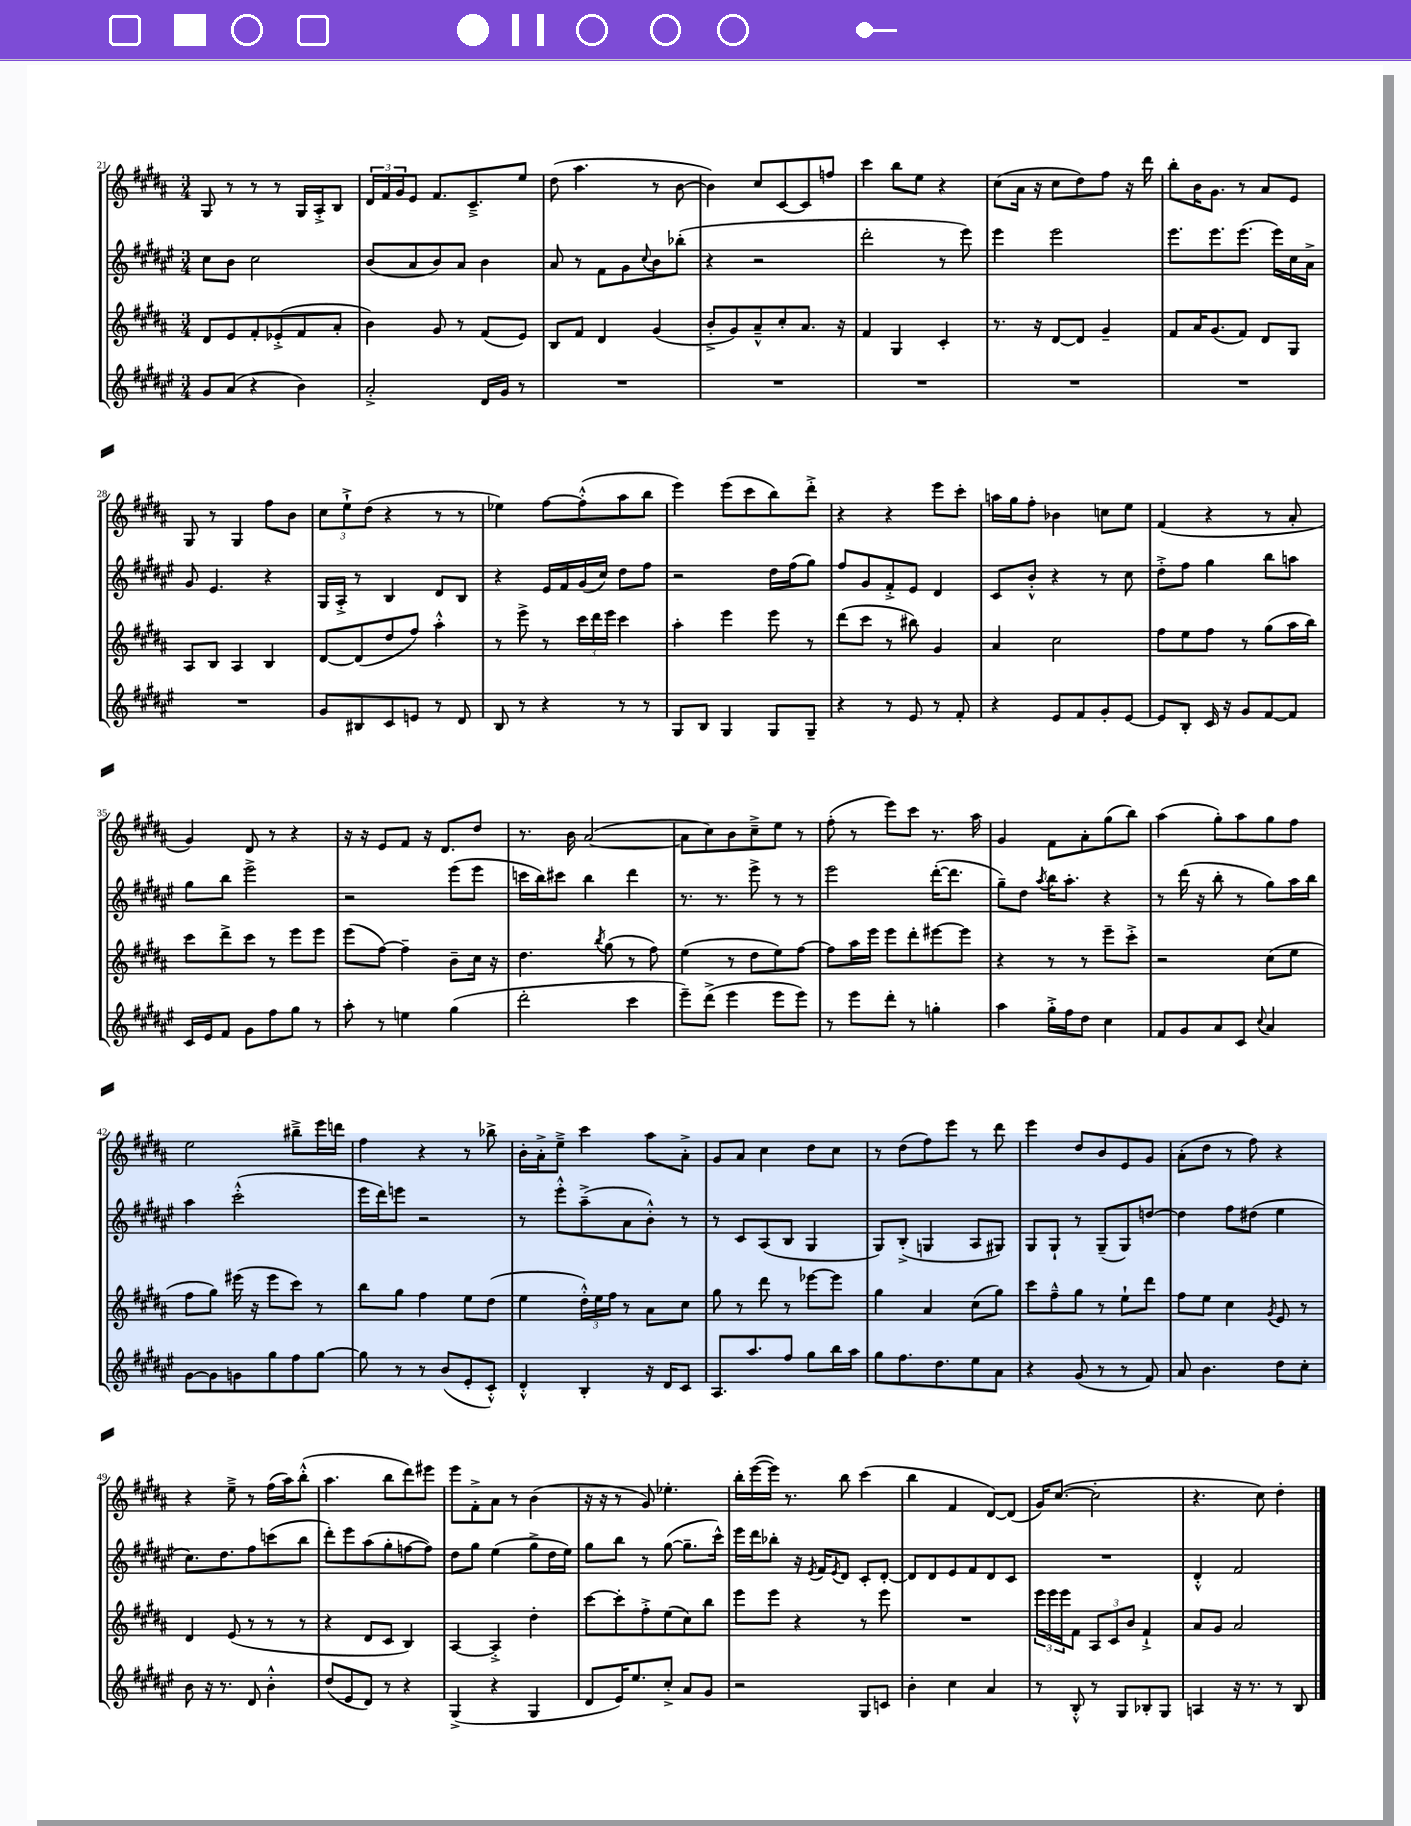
<<
\new StaffGroup <<
\new Staff = "s0" {
    \clef treble \key b \major \numericTimeSignature \time 3/4
    gis8 r8 r8 r8 gis16 ais16-.-> b8 |
    \tuplet 3/2 { dis'16 fis'16 gis'16 } e'8 fis'8. cis'8.---> e''8 |
    dis''8( ais''4. r8 b'8~ |
    b'4) cis''8 cis'8~ cis'8 f''8 |
    cis'''4 b''8 e''8 r4 |
    cis''8( ais'16 r16 cis''8 dis''8) fis''8 r16 dis'''16 |
    b''8-. b'16 gis'8. r8 ais'8 e'8 |
    gis8 r8 gis4 fis''8 b'8 |
    \tuplet 3/2 { cis''8 e''8-!-> dis''8( } r4 r8 r8 |
    ees''4) fis''8~ fis''8-.-^( ais''8 b''8 |
    e'''4) e'''8( cis'''8 b''8) dis'''8-.-> |
    r4 r4 e'''8 cis'''8-. |
    a''16 gis''16 fis''8-. bes'4 c''8 e''8 |
    fis'4( r4 r8 ais'8-. |
    gis'4) dis'8 r8 r4 |
    r16 r16 e'8 fis'8 r16 dis'8. dis''8 |
    r8. b'16 ais'2~( |
    ais'8 cis''8) b'8 cis''8---> e''8 r8 |
    fis''8-.( r8 e'''8) cis'''8 r8. ais''16 |
    gis'4 fis'8 ais'8-. gis''8( b''8) |
    ais''4( gis''8-.) ais''8 gis''8 fis''8 |
    e''2 bis''8---> e'''16 d'''16 |
    fis''4 r4 r8 bes''8-> |
    b'16-. ais'16-.-> e''8---> cis'''4 ais''8 ais'8-.-> |
    gis'8 ais'8 cis''4 dis''8 cis''8 |
    r8 dis''8( fis''8) e'''8 r8 dis'''8 |
    e'''4 dis''8 b'8 e'8 gis'8 |
    ais'8-.( dis''8 r8 fis''8) r4 |
    r4 e''8---> r8 fis''16( ais''16) b''8-.-^( |
    ais''4. b''8 dis'''8) eis'''8 |
    e'''8 fis'8-.-> ais'8 r8 b'4( |
    r16 r16 r8 gis'8) ees''4.-. |
    b''16-. e'''16~( e'''16) r8. b''8 cis'''4( |
    b''4 fis'4 dis'8~) dis'8( |
    gis'16) cis''8.~( cis''2-. |
    r4. cis''8) dis''4-. \bar "|." |
}
\new Staff = "s1" {
    \clef treble \key fis \major \numericTimeSignature \time 3/4
    cis''8 b'8 cis''2 |
    b'8( ais'8 b'8) ais'8 b'4 |
    ais'8 r8 fis'8 gis'8 \appoggiatura { cis''8 } b'8 bes''8-.( |
    r4 r2 |
    dis'''2-. r8 eis'''8) |
    eis'''4 eis'''2 |
    eis'''8. eis'''8. eis'''8.( eis'''16) cis''16 ais'16-> |
    gis'8 eis'4. r4 |
    gis16 ais16-.-> r8 b4 dis'8 b8 |
    r4 eis'16 fis'16 gis'16( cis''16) dis''8 fis''8 |
    r2 dis''16 fis''16( gis''8) |
    fis''8 gis'8 fis'8-.-> eis'8 dis'4 |
    cis'8 b'8-.-^ r4 r8 cis''8 |
    dis''8-.-> fis''8 gis''4 b''8 a''8 |
    gis''8 b''8 eis'''2-> |
    r2 eis'''8( eis'''8 |
    c'''16 b''16) cis'''8 b''4 dis'''4 |
    r8. r8. eis'''8-> r8 r8 |
    eis'''2 dis'''16~-.( dis'''8. |
    gis''8--) dis''8 \acciaccatura { ais''8 } b''16 ais''8.-. r4 |
    r8 dis'''16( r16 b''8-. r8 gis''8) ais''16 b''16 |
    ais''4 cis'''2-.-^( |
    eis'''16 dis'''16) e'''8 r2 |
    r8 eis'''8-.-^ ais''8--->( ais'8 b'8-.-^) r8 |
    r8 cis'8 ais8( b8 gis4 |
    gis8) b8-.->( g4 ais8 gis8) |
    gis8 gis8-! r8 gis8--( gis8) d''8~ |
    d''4 fis''8 dis''8( eis''4 |
    cis''8.) dis''8. fis''8 c'''8( b''8 |
    dis'''8-.) eis'''8 ais''8( gis''8-. f''8~ f''8) |
    dis''8 gis''8 eis''4( gis''8-> dis''16 eis''16) |
    gis''8 b''8 r8 gis''8~( gis''8.-- cis'''16-^) |
    eis'''16 dis'''16 bes''8-. r16 \acciaccatura { eis'8 } fis'16 \acciaccatura { eis'8 } dis'8 cis'8-. dis'8~-. |
    dis'8 dis'8 eis'8 fis'8 dis'8 cis'8 |
    R2. |
    dis'4-.-^ fis'2 \bar "|." |
}
\new Staff = "s2" {
    \clef treble \key b \major \numericTimeSignature \time 3/4
    dis'8 e'8 fis'8-. ees'8-.->( fis'8 ais'8-. |
    b'4) gis'8 r8 fis'8( e'8) |
    b8 fis'8 dis'4 gis'4( |
    b'8-.-> gis'8) ais'8---^ cis''8-. ais'8. r16 |
    fis'4 gis4 cis'4-. |
    r8. r16 dis'8~ dis'8 gis'4-- |
    fis'8 ais'16 gis'8.( fis'8) dis'8 gis8 |
    ais8 b8 ais4 b4 |
    dis'8~ dis'8( dis''8 fis''8) ais''4-.-^ |
    r8 e'''8-> r8 \tuplet 3/2 { cis'''16 dis'''16 e'''16 } cis'''4 |
    ais''4-. e'''4 e'''8 r8 |
    dis'''8( cis'''8 r8 bis''8) gis'4 |
    ais'4 cis''2 |
    fis''8 e''8 fis''8 r8 gis''8( ais''16 b''16) |
    cis'''8 dis'''8-> cis'''8 r8 e'''8 e'''8 |
    e'''8( fis''8~) fis''4-- b'8-- cis''16 r16 |
    dis''4. \acciaccatura { b''8 } gis''8( r8 fis''8) |
    e''4( r8 dis''8 e''8) fis''8~ |
    fis''8 ais''16 e'''16 e'''8 dis'''8-. eis'''8~ eis'''8 |
    r4 r8 r8 e'''8-- cis'''8-.-> |
    r2 cis''8( e''8 |
    fis''8 gis''8) eis'''16( r16 eis'''8 cis'''8) r8 |
    b''8 gis''8 fis''4 e''8 dis''8( |
    e''4 \tuplet 3/2 { dis''16-.-^) e''16 fis''16 } r8 ais'8 cis''8 |
    gis''8 r8 dis'''8 r8 ees'''8~ ees'''8 |
    gis''4 ais'4 cis''8( gis''8) |
    cis'''8 fis''8---^ gis''8 r8 e''8-! dis'''8 |
    fis''8 e''8 cis''4 \acciaccatura { gis'8 } e'8 r8 |
    dis'4 e'8( r8 r8 r8 |
    r4 dis'8 cis'8 b4) |
    ais4~ ais4-.-> dis''4-. |
    cis'''8~ cis'''8-. fis''8-.-> e''8( cis''8) b''8 |
    e'''8 e'''8 r4 r8 e'''8 |
    R2. |
    \tuplet 3/2 { e'''16 e'''16 e'''16 } fis'8 \tuplet 3/2 { ais8 cis'8 b'8 } fis'4-!-> |
    ais'8 gis'8 ais'2 \bar "|." |
}
\new Staff = "s3" {
    \clef treble \key fis \major \numericTimeSignature \time 3/4
    gis'8 ais'8( r4 b'4) |
    ais'2-.-> dis'16 gis'16 r8 |
    R2. |
    R2. |
    R2. |
    R2. |
    R2. |
    R2. |
    gis'8 bis8 cis'8 e'8 r8 dis'8 |
    b8 r8 r4 r8 r8 |
    gis8 b8 gis4 gis8 gis8-- |
    r4 r8 eis'8 r8 fis'8-. |
    r4 eis'8 fis'8 gis'8-. eis'8~ |
    eis'8 b8-. cis'16 r16 gis'8 fis'8~ fis'8 |
    cis'16 eis'16 fis'8 gis'8 fis''8 gis''8 r8 |
    ais''8-. r8 e''4 gis''4( |
    dis'''2-. cis'''4 |
    eis'''8--) dis'''8->( eis'''4 eis'''8 eis'''8) |
    r8 eis'''8 dis'''8-. r8 g''4-. |
    ais''4 gis''16-.-> fis''16 dis''8 cis''4 |
    fis'8 gis'8 ais'8 cis'8 \appoggiatura { cis''8 } ais'4 |
    gis'8~ gis'8 g'8 gis''8 fis''8 gis''8~ |
    gis''8 r8 r8 b'8( eis'8-. cis'8-.-^) |
    dis'4-.-^ b4-. r16 dis'16 cis'8 |
    ais8. ais''8. fis''8 gis''8 b''16 ais''16 |
    gis''8 fis''8. dis''8. eis''8 ais'8 |
    r4 gis'8( r8 r8 fis'8) |
    ais'8 b'4. dis''8 cis''8-. |
    b'8 r16 r8. dis'8 b'4-.-^ |
    dis''8( eis'8 dis'8) r8 r4 |
    gis4->( r4 gis4 |
    dis'8 eis'16) eis''8. cis''8-.-> ais'8 gis'8 |
    r2 gis8 c'8 |
    b'4-. cis''4 ais'4 |
    r8 b8-.-^ r8 gis8 bes8-. gis8 |
    a4 r16 r8. r8 b8 \bar "|." |
}
>>
>>
\layout { \context { \Score currentBarNumber = #21 } }
